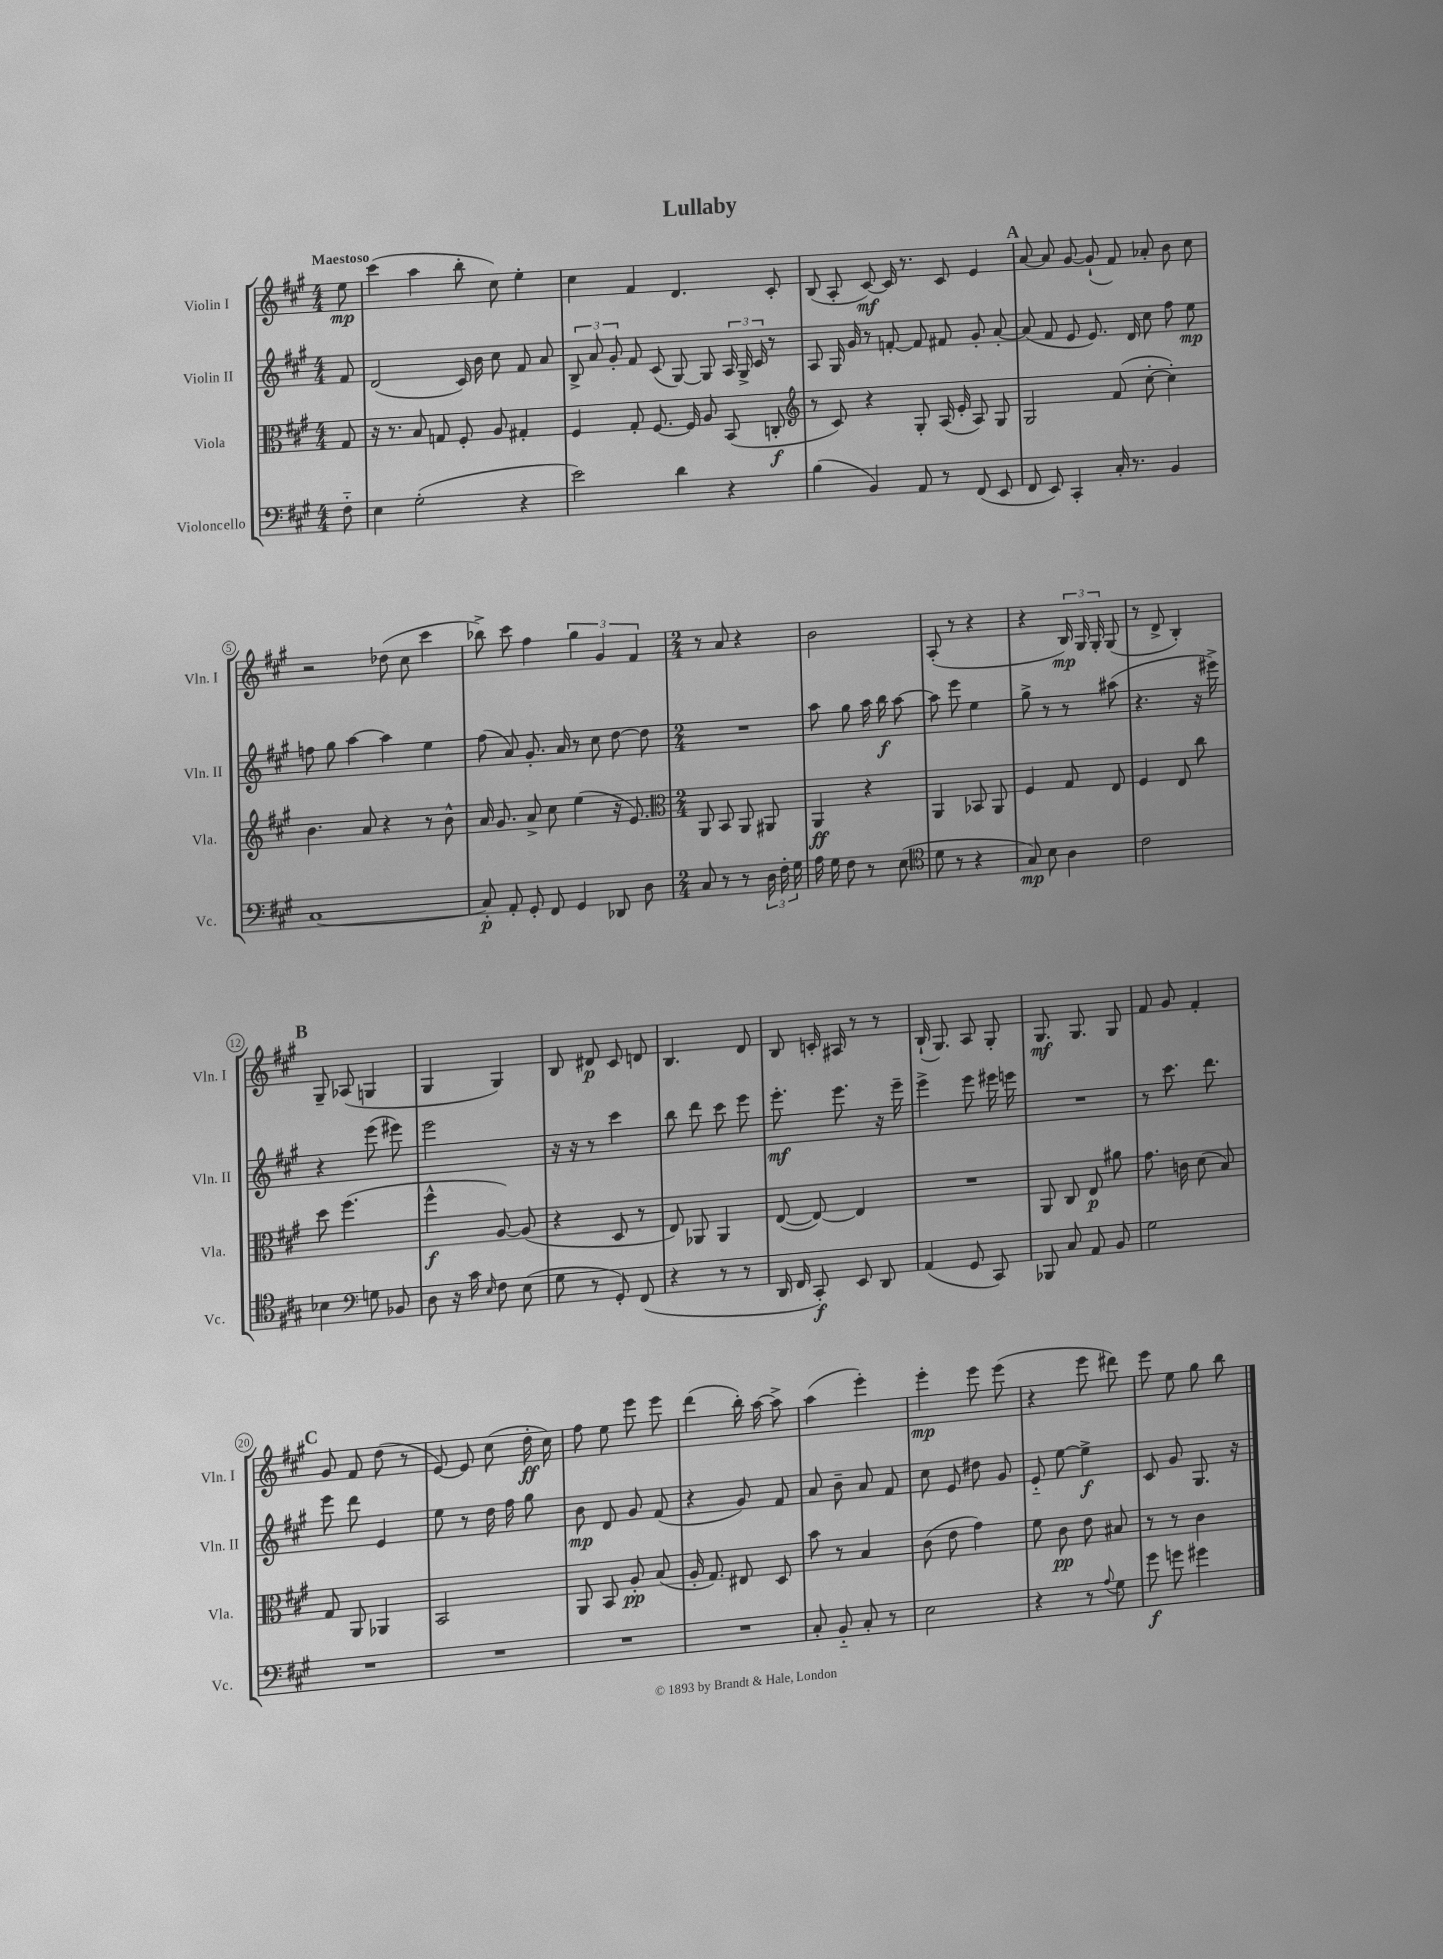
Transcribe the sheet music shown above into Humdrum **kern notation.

**kern	**kern	**kern	**kern
*staff4	*staff3	*staff2	*staff1
*clefF4	*clefC3	*clefG2	*clefG2
*k[f#c#g#]	*k[f#c#g#]	*k[f#c#g#]	*k[f#c#g#]
*M4/4	*M4/4	*M4/4	*M4/4
8F#'~\	8G#/	8f#/	8ee\
=	=	=	=
4E\	16r	(2d/	(4ccc#\
.	8.r	.	.
(2G#'\	8B/	.	4aa\
.	8G/	.	.
.	8F#'/	16c#/)	8bb'\
.	.	16b\	.
.	8A/	8cc#\	8cc#\)
4r	4G#'/	8f#/	4ee'\
.	.	8a/	.
=	=	=	=
2e\)	4F#/	12B^/	4cc#\
.	.	12a/	.
.	.	12g#'/	.
.	8G#'/	8f#/	4f#/
.	[8.F#/	(8c#/	.
4d\	.	[8G#/)	4.d/
.	16F#/]	.	.
.	8A/	8G#/]	.
4r	(8BB/	24A/	.
.	.	24G#^/	.
.	.	24c#/	.
.	8C'/	8r	8c#'/
=	=	=	=
*	*clefG2	*	*
(4B\	8r	8A/	(8B/
.	8c#/)	16G#/	8A'/
.	.	16g#/	.
4BB/)	4r	8r	[8c#/)
.	.	[8f'/	16c#/]
.	.	.	8.r
8AA/	8G#'/	8f/]	.
8r	(16A/	8f#/	8c#/
.	16e'/	.	.
(8FF#/	8A/)	8g#'/	4e/
8EE/	8G#/	[8a'/	.
=	=	=	=
8FF#/	2G#/	(8a/]	[8a/
8EE/)	.	8f#/	8a/]
4CC#'/	.	8e/	[8g#/
.	.	8.e/)	(8g#`/]
16C#'/	(8f#/	.	8f#/)
8.r	.	16d/	.
.	[8cc#'\	8cc#\	8a-'/
4BB/	4cc#'\])	8ff#\	8b\
.	.	8ee\	8cc#\
=	=	=	=
[1C#	4.b\	8ff\	2r
.	.	8gg#\	.
.	.	[4aa\	.
.	8a/	.	.
.	4r	4aa\]	(8dd-\
.	.	.	8cc#\
.	8r	4ee\	4ccc#\
.	8b^^\	.	.
=	=	=	=
8C#'/]	16a/	(8ff#\	8bb-^\)
.	8.g#/	.	.
8AA'/	.	8a/)	8ccc#\
8GG#'/	8a^/	8.g#'/	4ff#\
8FF#/	8cc#\	.	.
.	.	16a/	.
4GG#/	(4ee\	8r	6gg#\
.	.	8cc#\	.
.	.	.	6g#/
8DD-/	16r	[8dd\	.
.	8.e/)	.	.
.	.	.	6f#/
8D\	.	8dd\]	.
=	=	=	=
*	*clefC3	*	*
*M2/4	*M2/4	*M2/4	*M2/4
8C#/	8AA/	2r	8r
8r	8BB/	.	8a/
8r	8AA/	.	4r
24D\	8AA#/	.	.
24F#'\	.	.	.
24G#\	.	.	.
=	=	=	=
16A\	4AA/	8aa\	2b\
16G#\	.	.	.
8F#\	.	8gg#\	.
8r	4r	16aa\	.
.	.	16bb\	.
(8E\	.	[8aa\	.
=	=	=	=
*clefC4	*	*	*
8d\	4AA/	8aa\]	(8A'/
8r	.	8eee\	8r
4r	8BB-/	4ee\	4r
.	8AA/	.	.
=	=	=	=
8G#/)	4F#/	8gg#^\	4r
8B\	.	8r	.
4A\	8G#/	8r	24B/)
.	.	.	24G#/
.	.	.	24G#'/
.	8E/	(8aa#\	(8G#/
=	=	=	=
2c#\	4F#/	4.r	8r
.	.	.	8d^/
.	8E/	.	4B'/)
.	8cc#\	16r	.
.	.	16eee#^\)	.
=	=	=	=
4B-\	8dd\	4r	8G#~/
.	(4.ff#\	.	(8A-/
*clefF4	*	*	*
8G\	.	(8eee\	4G/
8BB-/	.	8eee#\)	.
=	=	=	=
8D\	4ff#^^\	2eee\	4G#/
16r	.	.	.
16c#\	.	.	.
16qqE/	.	.	.
8F#\	[8A/)	.	4G#/)
(8E\	(8A/]	.	.
=	=	=	=
8G#\	4r	16r	8B/
.	.	16r	.
8r	.	8r	8d#/
8GG#'/)	8D/	4ccc#\	8c#/
(8FF#/	8r	.	8d/
=	=	=	=
4r	8E/)	8bb\	4.B/
.	8AA-/	8ddd\	.
8r	4AA-/	8ccc#\	.
8r	.	8eee\	8d/
=	=	=	=
16DD/	([8E/	8.eee'\	8B/
16FF#/	.	.	.
8CC#'/)	8E/_)	.	16c'/
.	.	8.eee\	16A#/
8EE/	4E/]	.	8r
8DD/	.	16r	8r
.	.	16eee~\	.
=	=	=	=
(4AA/	2r	4eee^\	(16B`/
.	.	.	8.G#/)
8GG#/	.	8eee\	8A/
8CC#/)	.	16eee#\	8G#'/
.	.	16eee\	.
=	=	=	=
8BBB-/	8AA/	2r	8.G#/
8C#/	8C#/	.	.
.	.	.	8.G#/
8AA/	8E/	.	.
8BB/	8a#\	.	8G#/
=	=	=	=
2G#\	8.g#\	8r	8f#/
.	.	8.ccc#\	8g#/
.	16c\	.	.
.	(8d\	.	4f#'/
.	.	8.ddd\	.
.	8B/)	.	.
=	=	=	=
2r	8G#/	8eee\	8g#/
.	8AA/	8ddd\	8f#/
.	4AA-/	4e/	(8dd\
.	.	.	8r
=	=	=	=
2r	2BB/	8ee\	[8e/)
.	.	8r	8e/]
.	.	16dd\	(8cc#\
.	.	16ff#\	.
.	.	8gg#\	16dd'\
.	.	.	16cc#\)
=	=	=	=
2r	8AA/	8b\	8ff#\
.	8BB/	8d/	8ee\
.	8A'/	8g#/	8eee\
.	(8B/	(8f#/	8eee\
=	=	=	=
2r	16A'/	4r	(4ddd\
.	8.G#/)	.	.
.	8E#/	8g#/)	16bb'\)
.	.	.	[16aa\
.	8D/	8f#/	8aa^\]
=	=	=	=
8C#'/	8b\	8a/	(4aa\
8BB'~/	8r	8b~\	.
8C#'/	4B/	8a/	4eee'\)
8r	.	8f#/	.
=	=	=	=
2E\	(8c#\	8cc#\	4eee'\
.	8e\	8e/	.
.	4g#\)	8dd#\	8eee\
.	.	8g#/	(8eee\
=	=	=	=
4r	8f#\	8e'~/	4r
.	8c#\	[8ee\	.
8r	8e\	4ee^\]	8eee\
8qqA/	.	.	.
8G#\	8B#/	.	8ddd#\)
=	=	=	=
8g#\	8r	8c#/	8eee\
8g\	8r	8g#/	8ee\
4g#\	4c#\	8.G#/	8gg#\
.	.	.	8bb\
.	.	16r	.
==	==	==	==
*-	*-	*-	*-
